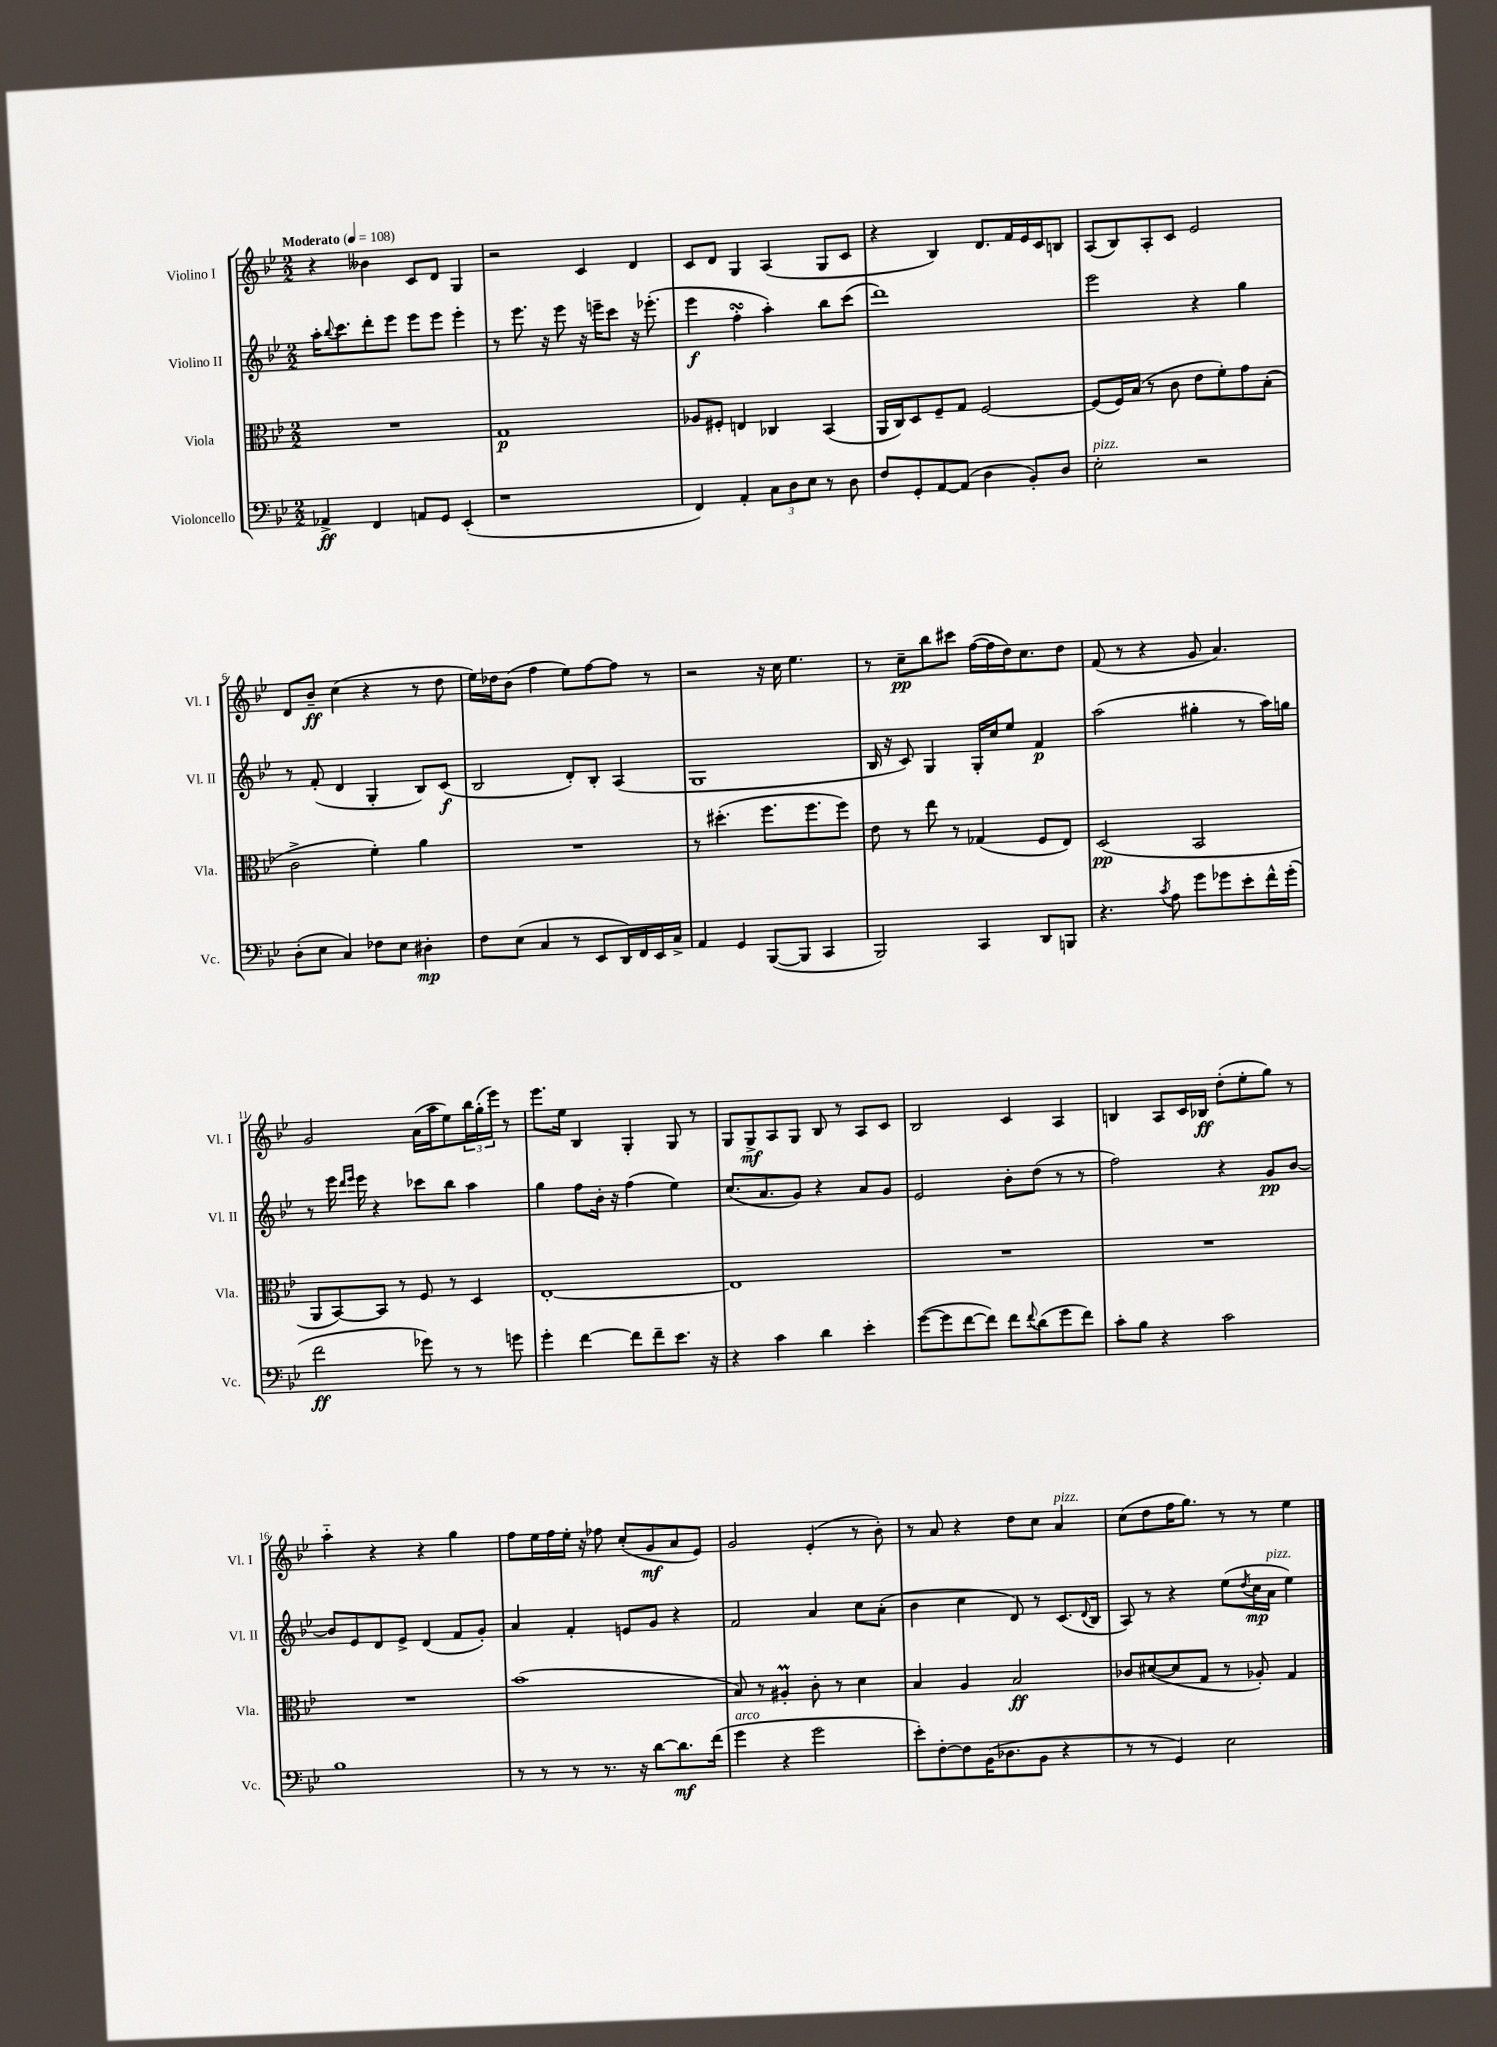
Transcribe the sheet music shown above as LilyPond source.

<<
\new StaffGroup <<
\new Staff = "s0" \with { instrumentName = "Violino I" shortInstrumentName = "Vl. I" } {
    \clef treble \key bes \major \numericTimeSignature \time 2/2 \tempo "Moderato" 4 = 108
    r4 beses'4 c'8 d'8 g4 |
    r2 c'4 d'4 |
    c'8 d'8 g4 a4( g8 c'8 |
    r4 bes4) d'8. f'16 ees'16 c'16 b8 |
    a8( bes8) a8-. c'8 ees'2 |
    d'8 bes'8--\ff c''4( r4 r8 d''8 |
    ees''16) des''16 bes'8( f''4 ees''8) f''8~ f''8 r8 |
    r2 r16 c''16 ees''4. |
    r8 c''8--\pp bes''8 cis'''8 f''16~( f''16 d''16) c''8. d''8 |
    f'8( r8 r4 g'8 a'4.) |
    g'2 a'16( a''16 ees''8) \tuplet 3/2 { bes''16 g''16-.( ees'''16) } r8 |
    ees'''8. ees''16 bes4 g4-. g8 r8 |
    g8 g8->\mf a8 g8 bes8 r8 a8 c'8 |
    bes2 c'4 a4 |
    b4 a8 c'16 bes16\ff d''8-.( ees''8-. g''8) r8 |
    a''4-_ r4 r4 g''4 |
    f''8 ees''16 f''16 ees''16-. r16 fes''8 c''8-.( g'8\mf a'8 ees'8) |
    g'2 ees'4-.( r8 bes'8-.) |
    r8 a'8 r4 d''8 c''8 a'4^\markup { \italic "pizz." } |
    c''8( d''8 f''16 g''8.) r8 r8 ees''4 \bar "|." |
}
\new Staff = "s1" \with { instrumentName = "Violino II" shortInstrumentName = "Vl. II" } {
    \clef treble \key bes \major \numericTimeSignature \time 2/2
    a''16-. \appoggiatura { bes''8 } c'''8. d'''8-. ees'''8 ees'''8 ees'''8 ees'''4-. |
    r8 ees'''8. r16 ees'''8 r16 e'''16-- c'''8 r16 ees'''8.-.( |
    ees'''4\f f''4-.\turn a''4-.) bes''8 c'''8( |
    d'''1) |
    ees'''2 r4 g''4 |
    r8 f'8-.( d'4 g4-. bes8) c'8\f( |
    bes2 d'8-.) bes8-. a4( |
    g1 |
    bes16 r16 c'8) g4 g16-. c''16 ees''8 f'4\p |
    a''2( gis''4-. r8 a''16) g''16 |
    r8 ees'''16 \grace { d'''16 ees'''16 } ees'''16 r4 ces'''8 bes''8 a''4 |
    g''4 f''8 bes'16-. r16 f''4( ees''4) |
    c''8.( a'8. g'8) r4 a'8 g'8 |
    ees'2 bes'8-. d''8( r8 r8 |
    f''2) r4 g'8\pp bes'8~ |
    bes'8 ees'8 d'8 ees'8-> d'4( f'8 g'8-.) |
    a'4 f'4-. e'8 g'8 r4 |
    f'2 a'4 c''8 a'8-.( |
    bes'4 c''4 d'8) r8 c'8.( \appoggiatura { d'8 } bes16 |
    a8) r8 r4 ees''8( \acciaccatura { d''8 } c''16\mp a'16^\markup { \italic "pizz." } ees''4) \bar "|." |
}
\new Staff = "s2" \with { instrumentName = "Viola" shortInstrumentName = "Vla." } {
    \clef alto \key bes \major \numericTimeSignature \time 2/2
    R1 |
    g1\p |
    aes8 fis8-. e4 ces4 bes,4( |
    a,16 c16) d8 f8-- g8 f2~ |
    f8( f16) bes16( r8 c'8 ees'8 f'8-.) g'8 bes8-.( |
    c'2-> f'4-.) a'4 |
    R1 |
    r8 dis''4.-.( f''8. f''8. f''8) |
    ees'8 r8 ees''8 r8 ges4( f8 ees8) |
    d2\pp( bes,2 |
    a,8 bes,8~) bes,8 r8 f8 r8 d4 |
    ees1~-. |
    ees1 |
    R1 |
    R1 |
    R1 |
    bes'1( |
    bes8) r8 ais4-.\prall c'8-. r8 d'4 |
    bes4 a4 bes2\ff |
    ces'8 dis'8~( dis'8 g8 r8 aes8-.) g4 \bar "|." |
}
\new Staff = "s3" \with { instrumentName = "Violoncello" shortInstrumentName = "Vc." } {
    \clef bass \key bes \major \numericTimeSignature \time 2/2
    aes,4->\ff f,4 a,8 g,8 ees,4-.( |
    r1 |
    f,4) a,4-. \tuplet 3/2 { c8 d8 ees8 } r8 d8 |
    f8 g,8-. a,8~ a,8( d4 bes,8-.) d8 |
    ees2-.^\markup { \italic "pizz." } r2 |
    d8-.( ees8 c4) fes8 ees8 dis4-.\mp |
    f8 ees8( c4 r8 ees,8 d,16) f,16 ees,16 c16-> |
    a,4 g,4 bes,,8~( bes,,8 c,4 |
    bes,,2) c,4 d,8 b,,8 |
    r4. \acciaccatura { c'8 } a8 g'8 ges'8 ees'8-. f'16-^ ges'16-.( |
    f'2\ff ges'8) r8 r8 g'8 |
    g'4-. f'4~ f'8 f'8-- ees'8. r16 |
    r4 c'4 d'4 ees'4-. |
    g'8~( g'8 f'8~ f'8) f'8 \appoggiatura { f'8 } d'8( g'8 f'8) |
    c'8-. bes8 r4 c'2 |
    bes1 |
    r8 r8 r8 r8. r16 d'8~ d'8.\mf f'16( |
    g'4^\markup { \italic "arco" } r4 g'2 |
    ees'8-.) f8~-. f8 bes,16( des8. bes,8 r4 |
    r8 r8 g,4) ees2 \bar "|." |
}
>>
>>
